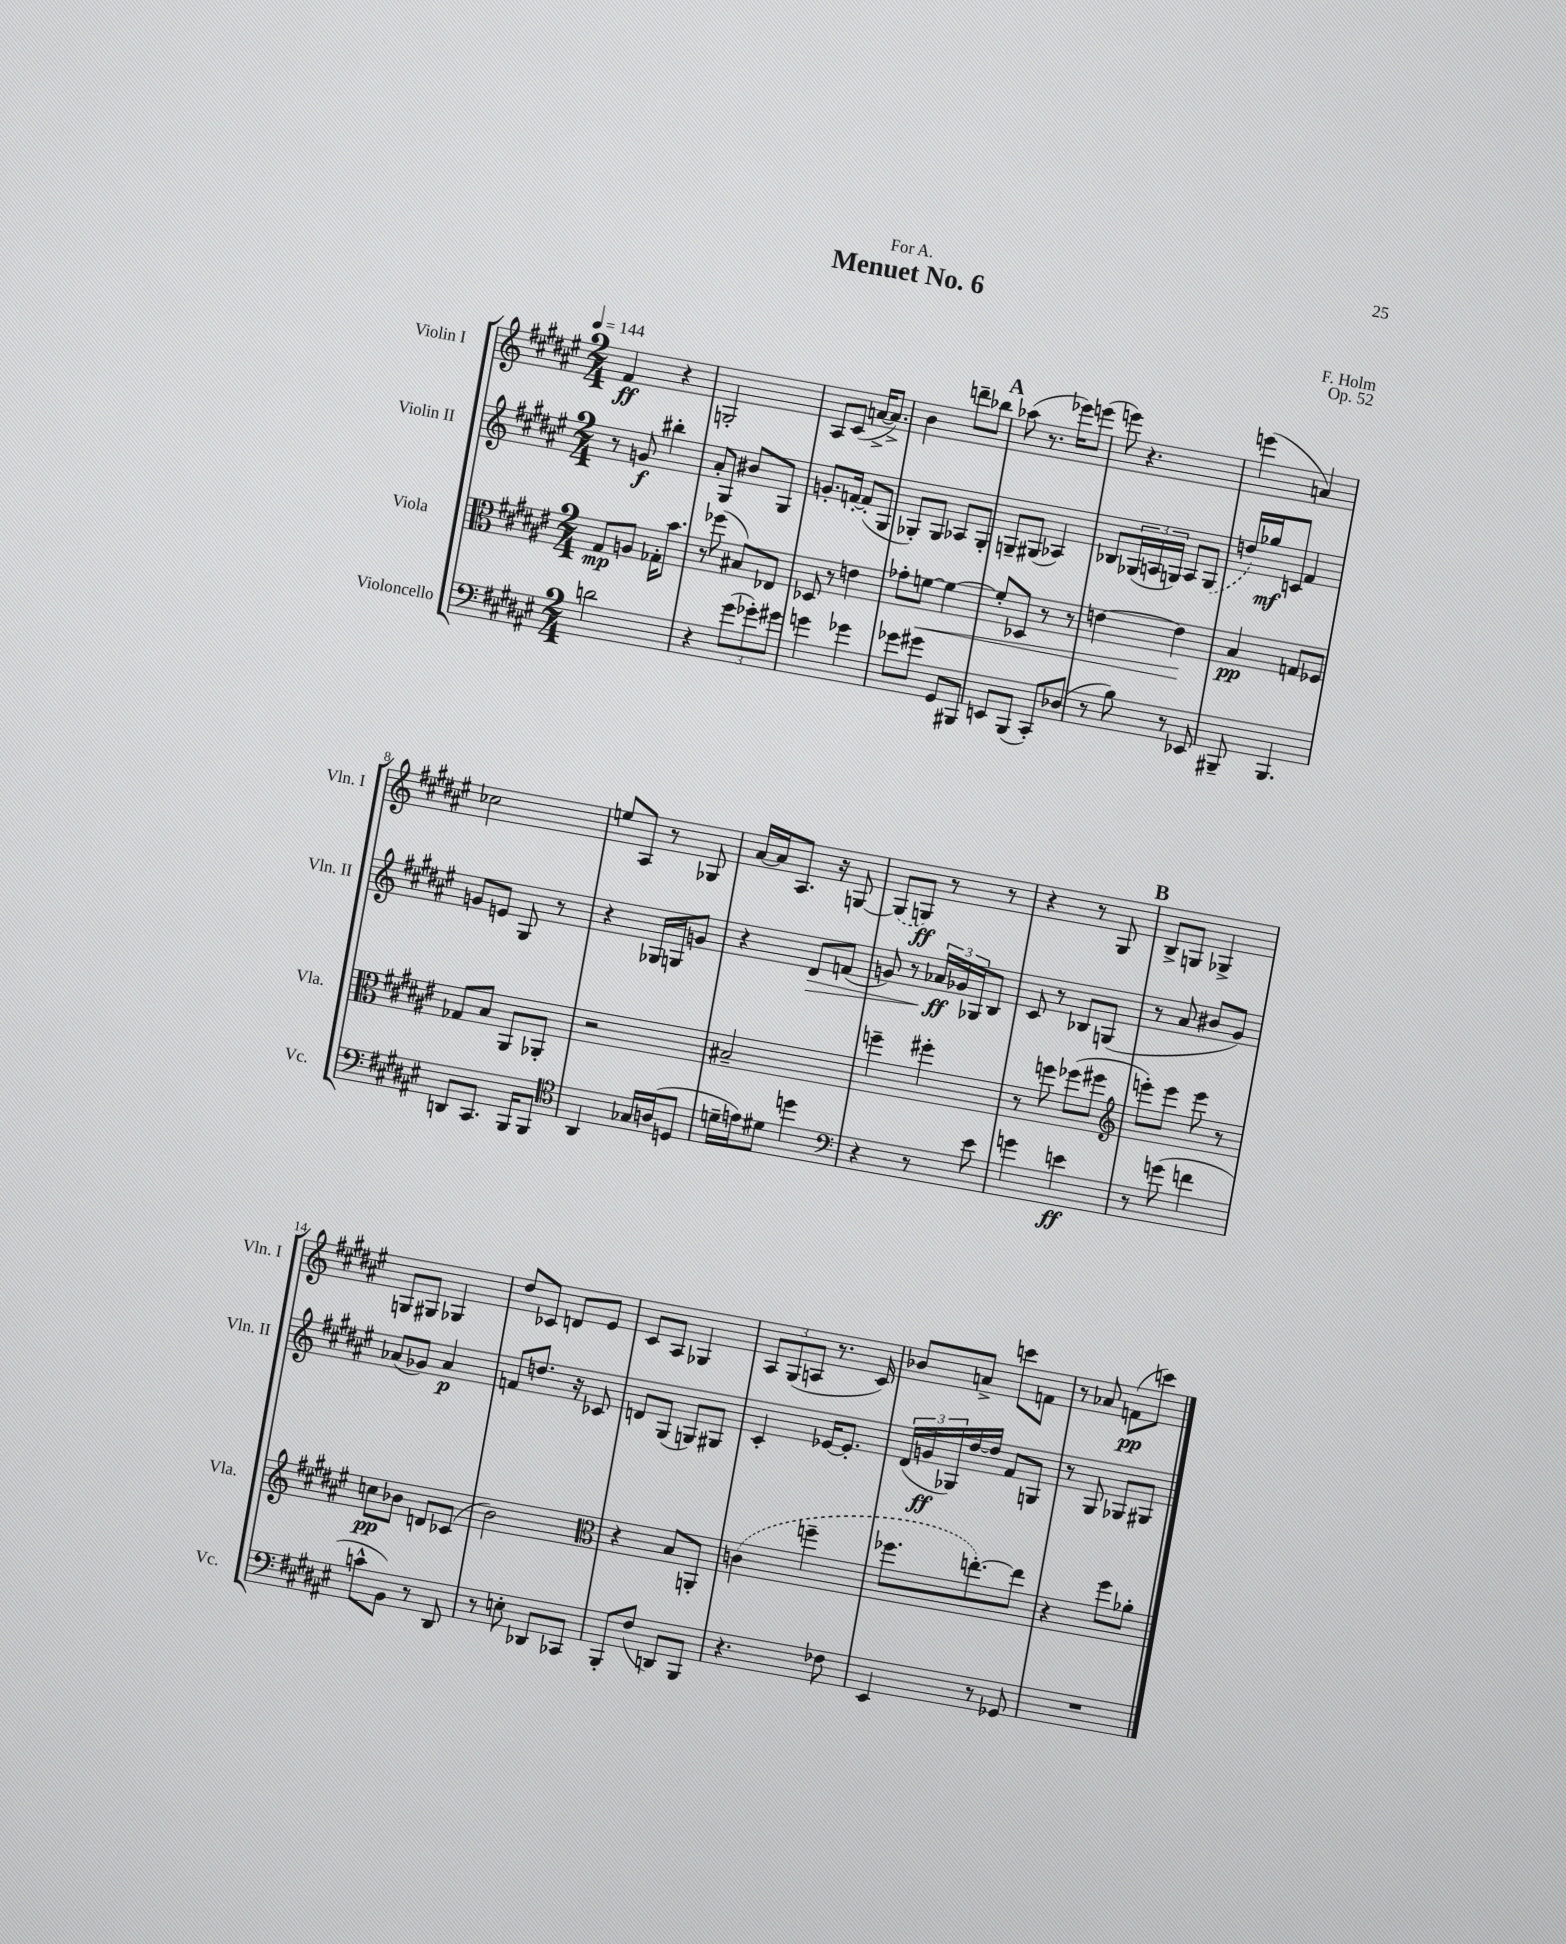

**kern	**kern	**kern	**kern
*staff4	*staff3	*staff2	*staff1
*clefF4	*clefC3	*clefG2	*clefG2
*k[f#c#g#d#a#e#]	*k[f#c#g#d#a#e#]	*k[f#c#g#d#a#e#]	*k[f#c#g#d#a#e#]
*M2/4	*M2/4	*M2/4	*M2/4
*MM144	*MM144	*MM144	*MM144
2d	8G#	8r	4f#
.	8A	8g	.
.	16G-'	4bb#'	4r
.	8.b	.	.
=	=	=	=
4r	8r	8a#'	2G'
.	(8ff-	8G#	.
(12g#	8B#)	8b#	.
12g-')	.	.	.
.	8E-	8G#	.
12g#	.	.	.
=	=	=	=
4g	8D-	8.g'	8A#
.	8r	.	(8c#
.	.	[16f'	.
4g-	4e	(8f']	[16a^
.	.	.	8.a^])
.	.	8G#	.
=	=	=	=
8g-	8g-'	8G-')	4b
8g#	[8f	8G-	.
8GG#	4f_	8A-	8ddd~
8BBB#	.	8G-'	8bb-
=	=	=	=
8EE	8f']	8G~	(8aa-
(8BBB	8D-	(8G#	8.r
8CC#')	8r	4A-)	.
.	.	.	16eee-)
(8D-	8r	.	(8eee
=	=	=	=
8r	[4e	8B-	8eee)
8B)	.	(24G-	4.r
.	.	24A	.
.	.	24G)	.
8r	4e]	8A	.
8EE-	.	(8G	.
=	=	=	=
8BBB#~	4B	16dd)	(4eee
.	.	16gg-	.
4.BBB#	.	8c	.
.	8G	4f#	4a)
.	8F-	.	.
=	=	=	=
8DD	8G-	8g	2cc-
8.CC#	8B	8e	.
.	8AA#	8G#	.
16BBB	.	.	.
8BBB	8AA-'	8r	.
=	=	=	=
*clefC4	*	*	*
4AA#	2r	4r	8ee
.	.	.	8A#
16G-	.	16G-	8r
(16A	.	16G	.
8D	.	8g	8G-
=	=	=	=
16d~	2B#~	4r	[16a#
16e)	.	.	16a#]
8d#	.	.	8.A#
4dd	.	8d#	.
.	.	.	16r
.	.	(8f	[8G
=	=	=	=
*clefF4	*	*	*
4r	4ff~	8g)	(8G]
.	.	8r	8G)
8r	4ff#'	24a-	8r
.	.	24g-	.
.	.	24G-	.
8e#	.	8B	8r
=	=	=	=
4g	8r	8c#	4r
.	8ff	8r	.
4e	(8ff-	8B-	8r
.	8ff#	(8G	8G#
=	=	=	=
*	*clefG2	*	*
8r	8eee')	8r	8B^
(8g	8eee	8a#	8G
4f	8eee	8b#	4G-^
.	8r	8g#)	.
=	=	=	=
8c^^	8cc	(8a-	8G
8BB)	8b-	8g-)	8G#
8r	8d	4a-	4G-
8DD#	(8c-	.	.
=	=	=	=
8r	2b)	8f	8dd#
8E'	.	8.dd	8c-
8DD-	.	.	8d
.	.	16r	.
8CC-	.	8c-	8e#
=	=	=	=
*	*clefC3	*	*
8BBB'	4r	8d	8c#
(8F#	.	(8G#	8A#
8DD)	8B	8G)	4G-
8BBB	8AA'	8G#	.
=	=	=	=
4.r	(4c	4c#'	12A#
.	.	.	(12G#
.	.	.	12A
.	4ff~	[16e-	8.r
.	.	8.e-']	.
8F-	.	.	.
.	.	.	16c#)
=	=	=	=
4EE#	8.ff-	(24d#	8b-
.	.	24g	.
.	.	24G-)	.
.	.	[16dd#	8a^
.	[8.ee')	16dd#]	.
8r	.	8f#	8ccc
8GG-	8ee]	8G	8f
=	=	=	=
2r	4r	8r	8r
.	.	8G#	8a-
.	8ff#	8G-	(8f
.	8a-'	8G#	8ccc)
==	==	==	==
*-	*-	*-	*-
